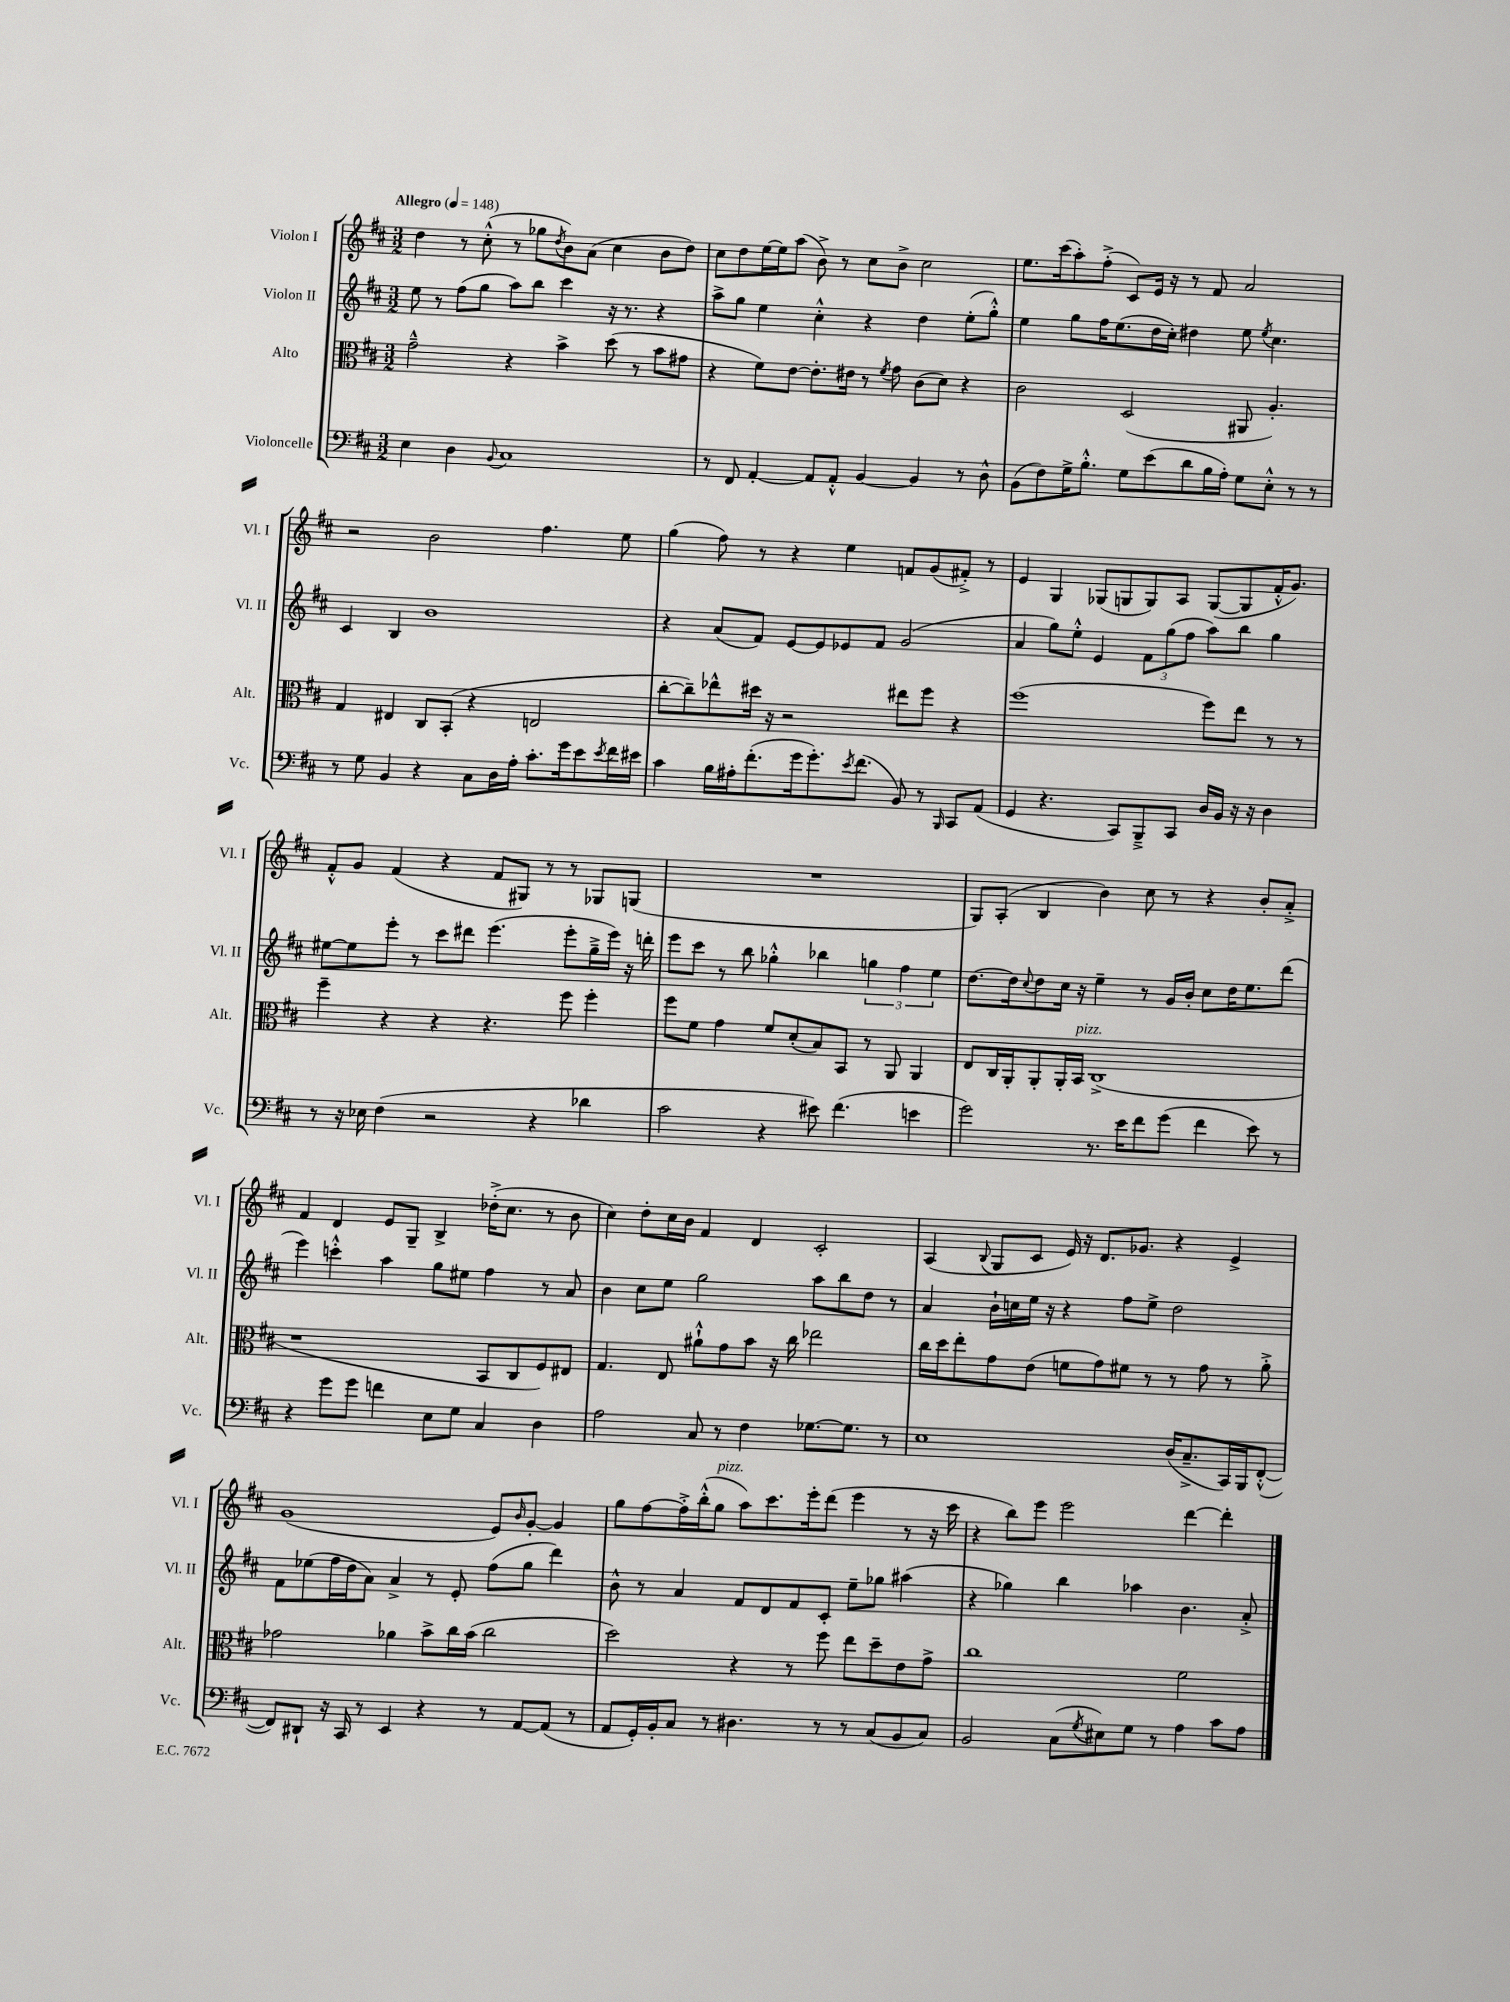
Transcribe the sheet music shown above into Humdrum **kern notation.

**kern	**kern	**kern	**kern
*part4	*part3	*part2	*part1
*staff4	*staff3	*staff2	*staff1
*I"Violoncelle	*I"Alto	*I"Violon II	*I"Violon I
*I'Vc.	*I'Alt.	*I'Vl. II	*I'Vl. I
*clefF4	*clefC3	*clefG2	*clefG2
*k[f#c#]	*k[f#c#]	*k[f#c#]	*k[f#c#]
*M3/2	*M3/2	*M3/2	*M3/2
*MM148	*MM148	*MM148	*MM148
=1	=1	=1	=1
!	!	!	!LO:TX:a:B:t=Allegro
4E\	2g~^^\	8ee\	4dd\
.	.	8r	.
4D\	.	(8ff#\L	8r
.	.	8gg\J	(8cc#'^^\
8qqBB/	.	.	.
1C#	4r	8aa\L)	8r
.	.	8bb\J	8gg-X\L
.	.	.	8qdd/
.	4b^\	4ccc#\	8b\)
.	.	.	(8a\J
.	(8dd\	16r	4cc#\
.	.	8.r	.
.	8r	.	.
.	8b\L	4r	8b\L
.	8g#X\J	.	8dd\J)
=2	=2	=2	=2
8r	4r	8aa^\L	8cc#\L
8FF#/	.	8gg\J	8dd\
[4AA'/	8f#\L)	4ee\	[16ee\L
.	.	.	16ee\J]
.	[8e\J	.	(8aa\J
8AA/L]	8.e'\L]	4cc#'^^\	8b^\)
8AA'^^/J	.	.	8r
.	16e#X\Jk	.	.
[4BB/	8r	4r	8cc#\L
.	8qf#/	.	.
.	8g\	.	8b^\J
4BB/]	(8c#\L	4dd\	2cc#\
.	8d\J)	.	.
8r	4r	(8ee'\L	.
8D^^\	.	8gg'^^\J)	.
=3	=3	=3	=3
(8BB\L	2c#\	4ee\	8.ee\L
8F#\)	.	.	.
.	.	.	(16ccc#\k
16G^\K	.	8gg\L	8aa'\)
8.B'^^\J	.	.	.
.	.	16ff#\K	(8ff#'^\J
.	.	(8.ee\	.
8G\L	(2D/	.	8c#/L)
(8e\	.	16dd\L	16e/Jk
.	.	16cc#'\JJ)	16r
8d\	.	4dd#X\	8r
16B\L	.	.	8f#/
16A'\JJ)	.	.	.
8G\L	8AA#X/	8ee\	2a/
.	.	8qee/	.
8E'^^\J	4.A'/)	4.cc#\	.
8r	.	.	.
8r	.	.	.
!!LO:LB:g=z
=4	=4	=4	=4
8r	4G/	4c#/	2r
8G\	.	.	.
4BB/	4E#X/	4B/	.
4r	8C#/L	1b	2b\
.	(8BB'/J	.	.
8C#\L	4r	.	.
16D\L	.	.	.
16A'\JJ	.	.	.
8.c#'\L	2En/	.	4.ff#\
16g\k	.	.	.
8e\	.	.	.
8qe/	.	.	.
16f#\L	.	.	8ee\
16e#X\JJ	.	.	.
=5	=5	=5	=5
4c#\	[8cc#'\L	4r	(4gg\
.	8cc#~\])	.	.
16B\LL	8ee-X^^\	(8a/L	8ff#\)
16A#X'\J	.	.	.
(8.f#'\	16dd#X\Jk	8f#/J)	8r
.	16r	.	.
.	2r	[8e/L	4r
16g\k	.	.	.
8.g'\)	.	8e/]	.
.	.	8e-X/	4ee\
8qe/	.	.	.
(8.f#\J	.	.	.
.	.	8f#/J	.
8BB/)	8ee#X\L	(2g/	8fn/L
8r	8ff#\J	.	(8g/
16qqBBB/	.	.	.
8CC#/L	4r	.	8f#X'^/J)
(8AA/J	.	.	8r
=6	=6	=6	=6
4GG/	(1ff#	4a/	4e/
4.r	.	8gg\L)	4G/
.	.	8ee'^^\J	.
.	.	4e/	(8G-X/L
8CC#/L)	.	.	8Gn/
8BBB~^/	.	12f#\L	8G/)
.	.	(12gg\	.
8CC#/J	.	.	8A/J
.	.	12ff#\J	.
16D/LL	8ff#\L)	8aa\L)	([8G/L
16BB/JJ	.	.	.
16r	8ee\J	8bb\J	8G/]
16r	.	.	.
4D\	8r	4gg\	16f#'^^/K
.	.	.	8.g/J)
.	8r	.	.
!!LO:LB:g=z
=7	=7	=7	=7
8r	4ff#~\	[8ee#X\L	8f#'^^/L
16r	.	8ee#\]	8g/J
16E-X\	.	.	.
(4F#\	4r	8eee'\J	(4f#/
.	.	8r	.
2r	4r	8ccc#\L	4r
.	.	8ddd#X\J	.
.	4.r	(4.eee\	8f#/L
.	.	.	8G#X/J)
4r	.	.	8r
.	8ff#\	8eee'\L	8r
4d-X\	4ff#'\	16gg~^\L	8G-X/L
.	.	16eee\JJ)	.
.	.	16r	(8Gn/J
.	.	16dddn'\	.
=8	=8	=8	=8
2c#\	8ff#\L	8eee\L	1.r
.	8f#\J	8ccc#\J	.
.	4g\	8r	.
.	.	8bb\	.
4r	8f#/L	4gg-X'^^\	.
.	(8d'/	.	.
8e#X\)	8B/)	4bb-X\	.
(4.f#\	8BB/J	.	.
.	8r	6ggn\	.
.	8AA/	.	.
.	.	6ff#\	.
4en\	4AA/	.	.
.	.	6ee\	.
=9	=9	=9	=9
2g\)	8E/L	[8.dd\L	8G/L)
.	16C#/L	.	(8A'/J
.	16AA'/J	16dd\k]	.
.	.	8qqcc#/	.
.	8AA'/	8dd\	4B/
.	16AA'/L	16cc#\Jk	.
!	!LO:TX:a:i:t=pizz.	!	!
.	16BB/JJ	16r	.
8.r	(1C#^	4ee~\	4b\)
16e\KL	.	.	.
8f#\	.	8r	8cc#\
(8g\J	.	16g/LL	8r
.	.	16b'/JJ	.
4f#\	.	8cc#\L	4r
.	.	16dd\K	.
.	.	8.ee\	.
8e\)	.	.	8b'/L
8r	.	(8ddd\J	8a'^/J
!!LO:LB:g=z
=10	=10	=10	=10
4r	1r	4eee\)	4f#/
8g\L	.	4cccn'^^\	4d/
8g\J	.	.	.
4fn\	.	4aa\	8e/L
.	.	.	8G~/J
8E\L	.	8gg\L	4B^/
8G\J	.	8ee#X\J	.
4C#/	8BB/L	4ff#\	(16dd-X'^\KL
.	.	.	8.cc#\J
.	8C#/	.	.
4D\	8F#/)	8r	8r
.	8E#X/J	8a/	8b\
=11	=11	=11	=11
2A\	4.G/	4b\	4cc#\)
.	.	8cc#\L	8dd'\L
.	8E/	8ee\J	16cc#\L
.	.	.	16b\JJ
8C#/	8a#X`^^\L	2gg\	4f#/
8r	8g\	.	.
4F#\	8b\J	.	4d/
.	16r	.	.
.	16cc#\	.	.
[8.G-X\L	2ee-X\	8aa\L	2c#'/
.	.	8bb\	.
8.G-\J]	.	.	.
.	.	8dd\J	.
8r	.	8r	.
=12	=12	=12	=12
1E	16cc#\LL	4a/	(4A/
.	16dd\J	.	.
.	8ee'\	.	.
.	.	.	8qqB/
.	8g\	16b`\LL	8G/L
.	.	16ccn\	.
.	(8e\J	16ee\JJ	8c#/J
.	.	16r	.
.	8fn\L	4r	16e/)
.	.	.	16r
.	8g\)	.	8.d/L
.	8f#X\J	8ff#\L	.
.	.	.	8.g-X/J
.	8r	8ee^\J	.
(16D/KL	8r	2dd\	4r
8.C#~^/	.	.	.
.	8g\	.	.
16CC#/L)	8r	.	4e^/
16BBB/J	.	.	.
([8FF#'^^/J	8a'^\	.	.
!!LO:LB:g=z
=13	=13	=13	=13
8FF#/L])	2g-X\	8f#\L	(1g
8DD#X`/J	.	(8ee-X\	.
16r	.	16ff#\L	.
16CC#/	.	16dd\J	.
8r	.	8a\J)	.
4EE/	4a-X\	4a^/	.
4r	8b^\L	8r	.
.	16cc#\L	8e'/	.
.	(16b\JJ	.	.
8r	2cc#\	(8ff#\L	8e/L)
.	.	.	16qqb/
[8AA/L	.	8gg\J	[8g'/J
(8AA/J]	.	4ddd\)	4g/]
8r	.	.	.
=14	=14	=14	=14
8AA/L	2dd\)	8b^^\	8gg\L
16GG'/L)	.	8r	[8ff#\
16BB'/J	.	.	.
8C#/J	.	4a/	16ff#'^\L]
.	.	.	(16bb'^^\J
!	!	!	!LO:TX:a:i:t=pizz.
8r	.	.	8gg\J
4.D#X\	4r	8f#/L	8aa\L)
.	.	8d/	8.ccc#\
.	8r	8f#/	.
.	.	.	16eee'\k
8r	8ff#\	8c#'/J	(8ddd\J
8r	8ee\L	8ee~\L	4eee\
(8C#/L	8dd~\	8gg-X\J	.
8BB/	8e\	(4aa#X\	8r
8C#/J)	8g^\J	.	16r
.	.	.	16ccc#\
=15	=15	=15	=15
2BB/	1cc#	4r	4r
.	.	4gg-X\)	8bb\L)
.	.	.	8eee\J
(8C#\L	.	4bb\	2eee\
8qG/	.	.	.
8E#X\)	.	.	.
8G\J	.	4aa-X\	.
8r	.	.	.
4A\	2f#\	4.b\	[4ddd\
8c#\L	.	.	4ddd'\]
8A\J	.	8a'^/	.
==	==	==	==
*-	*-	*-	*-
